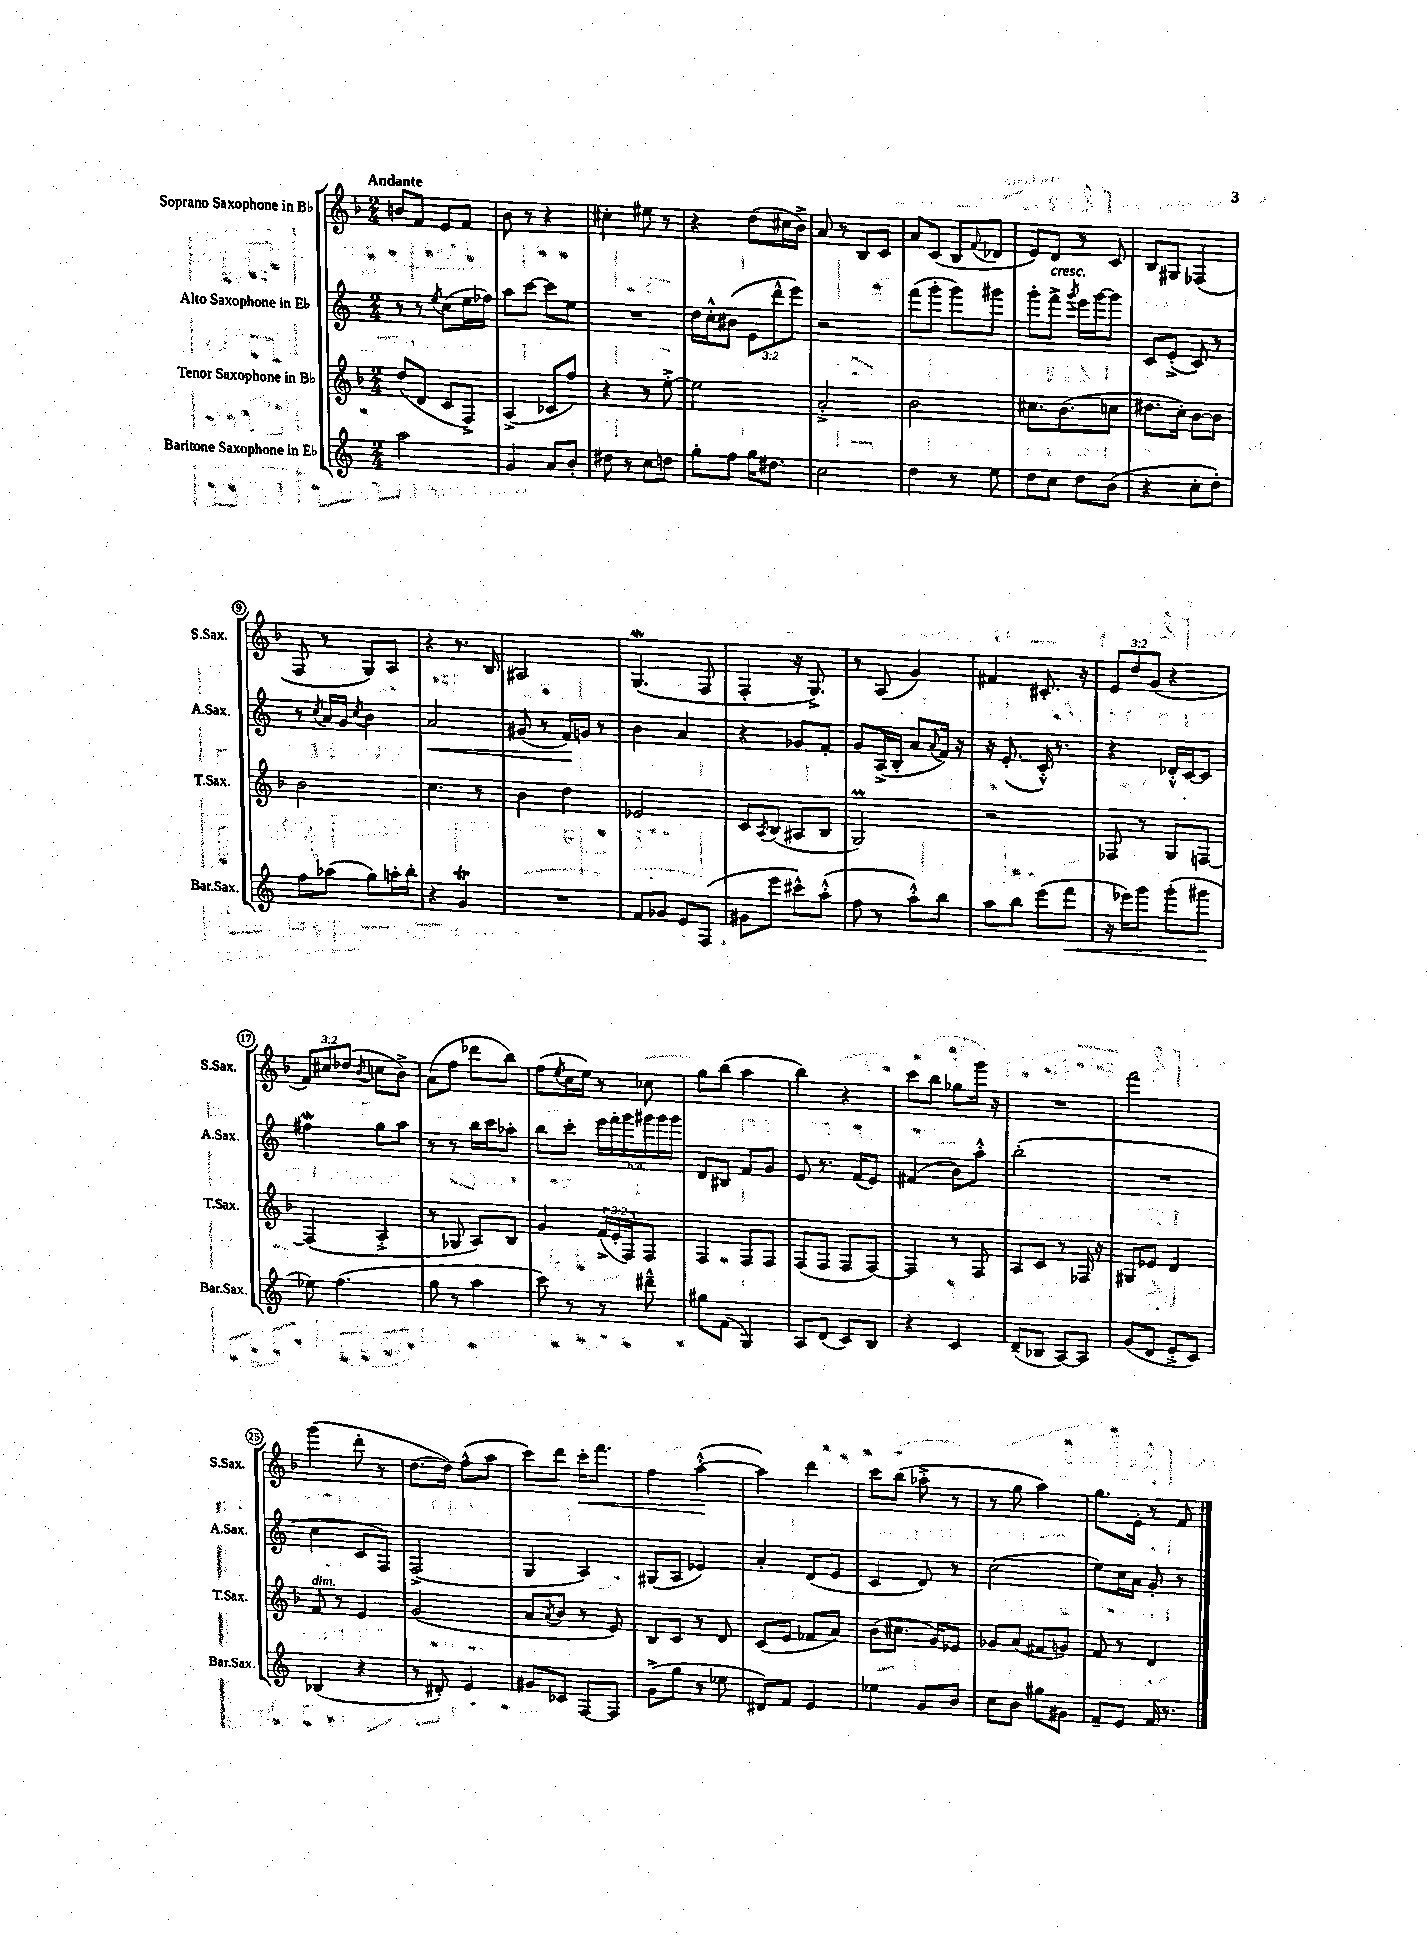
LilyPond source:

<<
\new StaffGroup <<
\new Staff = "s0" \with { instrumentName = "Soprano Saxophone in Bb" shortInstrumentName = "S.Sax." } {
    \clef treble \key f \major \numericTimeSignature \time 2/4 \override Staff.TupletNumber.text = #tuplet-number::calc-fraction-text \tempo "Andante"
    b'8 f'8 e'8 f'8 |
    bes'8 r8 r4 |
    cis''4-. eis''8 r8 |
    r4 d''8( cis''16 bes'16->) |
    a'8 r8 bes8 c'8 |
    a'8 c'8( bes8 \appoggiatura { f'8 } des'8 |
    e'8) d'8 r8 c'8 |
    bes8 gis8 fes4( |
    f8 r8 g8) a8 |
    r4 r8. bes16 |
    ais2 |
    g4.\mordent( f8 |
    f4-. r16 g8.->) |
    r8 a8( g'4) |
    fis'4 cis'8.-. r16 |
    \tuplet 3/2 { e'8 d''8 g'8( } r4 |
    \tuplet 3/2 { f'8) cis''8 des''8( } \acciaccatura { bes'8 } c''8 bes'8->) |
    a'8( f''8 des'''8 bes''8) |
    f''8( \acciaccatura { e''8 } c''16 e''16) r8 ces''8 |
    g''8 bes''8( a''4 |
    bes''4) r4 |
    c'''8 bes''8 ges''8 g'''16 r16 |
    R2 |
    f'''2 |
    g'''4( d'''8-. r8 |
    d''8.~ d''16) f''8-^( a''8 |
    c'''8) d'''8 c'''16-.\< f'''8. |
    f''4 a''4~-.-^\!( |
    a''4) d'''4 |
    c'''8 bes''8( aes''8-.-> r8 |
    r8 g''8 a''4) |
    g''8. e'16-. r8 f'8 \bar "|." |
}
\new Staff = "s1" \with { instrumentName = "Alto Saxophone in Eb" shortInstrumentName = "A.Sax." } {
    \clef treble \key c \major \numericTimeSignature \time 2/4 \override Staff.TupletNumber.text = #tuplet-number::calc-fraction-text
    r8 r8 \acciaccatura { e''8 } c''8( e''16 fes''16) |
    a''8 c'''8~ c'''8 e''8 |
    R2 |
    d''16 c''16-.-^ bis'8( \tuplet 3/2 { e'8 d'''8-^ e'''8) } |
    r2 |
    f'''8( g'''8-. g'''8) gis'''8 |
    g'''8-. f'''8->^\markup { \italic "cresc." } \acciaccatura { g'''8 } e'''16 g'''16~ g'''8 |
    c'8 e'8-.->( c'8) r8 |
    r8 \acciaccatura { c''8 } a'16 g'16 \acciaccatura { c''8 } b'4 |
    a'2\< |
    gis'8( r8 f'16\!) g'16 r8 |
    b'4 a'4 |
    r4 ges'8 f'8-. |
    g'8 a16->( b16-. a'8 \appoggiatura { a'8 } f'16) r16 |
    r16 e'8.-.( c'16-.-^) r8. |
    r4 des'16-.-^ c'16~ c'8 |
    fis''4\mordent g''8 a''8 |
    r8 r8 b''16 c'''16 aes''8-. |
    b''8 c'''8-. \tuplet 6/4 { e'''16 f'''16-. g'''16 gis'''16 gis'''16 gis'''16 } |
    d'8 bis8 f'8 g'8 |
    e'8 r8. f'16( e'8) |
    fis'4( b'8) a''8-.-^ |
    b''2-.( |
    R2 |
    c''4 c'8 f8) |
    f2->( |
    g4 a4) |
    gis8( a8 ees'4) |
    a'4-. d'8( e'8 |
    c'4 d'8) r8 |
    c''2( |
    e''8) c''16 a'16 g'8-. r8 \bar "|." |
}
\new Staff = "s2" \with { instrumentName = "Tenor Saxophone in Bb" shortInstrumentName = "T.Sax." } {
    \clef treble \key f \major \numericTimeSignature \time 2/4 \override Staff.TupletNumber.text = #tuplet-number::calc-fraction-text
    d''8( d'8 c'8 f8->) |
    a4->( ces'8 f''8) |
    r4 r8 e''8~-.-> |
    e''2 |
    a'2-.-> |
    bes'2 |
    cis''8. bes'8.( c''8 |
    dis''8. c''16-.) bes'8~ bes'8 |
    bes'2 |
    c''4. r8 |
    bes'4 d''4 |
    ees'2 |
    c'8 \acciaccatura { a8 } bes8( ais8 bes8 |
    g2\prall) |
    r2 |
    fes8 r8 g8 f8~ |
    f4( a4-.-> |
    r8 ges8 a8) bes8 |
    g'4 \tuplet 3/2 { f'16->( e'16-. f16) } f8 |
    f4 f8 f8 |
    f8( f8 f8 f8~) |
    f4 r8 f8 |
    a8 c'8 r8 fes16 r16 |
    gis8 ees'8 d'4 |
    f'8^\markup { \italic "dim." } r8 e'4 |
    g'2( |
    a'8 \acciaccatura { a'8 } bes'8 r8 e'8) |
    bes8 c'8 r8 d'8 |
    c'8( e'8 fes'8 a'8) |
    bes'8( cis''8. g'16) ees'8 |
    ges'8 a'8( fis'8 g'8) |
    f'8 r8 d'4 \bar "|." |
}
\new Staff = "s3" \with { instrumentName = "Baritone Saxophone in Eb" shortInstrumentName = "Bar.Sax." } {
    \clef treble \key c \major \numericTimeSignature \time 2/4
    a''2 |
    g'4 a'8 b'8-. |
    dis''8 r8 c''8 d''8 |
    g''8-. f''8 g''16 dis''8. |
    c''2 |
    d''4 r8 e''8 |
    d''8 c''8 d''8 b'8( |
    r4 c''8-. d''8-.) |
    f''8 aes''8( g''8) a''16-. b''16-. |
    r4 g'4\trill |
    R2 |
    f'8 ges'8 e'8 f8( |
    gis'8 e'''8 cis'''8-^) a''8-.-^( |
    f''8 r8 a''8-.-^) b''8 |
    a''8 b''8 e'''8( f'''8\< |
    r16 ees'''16) g'''8 g'''8-.( gis'''8\! |
    ees''8) f''4.( |
    g''8 r8 a''4 |
    c'''8) r8 r8 dis'''8---^ |
    gis''8 f'8( g4) |
    a8 d'8( c'8) b8 |
    r4 c'4 |
    d'8--( bes8 a8~) a8 |
    g'8( d'8 e'8-.-> c'8) |
    bes4( r4 |
    r8 dis'8-.) e'4 |
    gis'8 ces'8 f8~ f8 |
    g'8->( g''8 r8 ees''8 |
    dis'8) f'8 e'4 |
    ees''4 g'8 b'8 |
    c''8 b'8 gis''8 gis'8 |
    f'8-- e'8 f'16 r8. \bar "|." |
}
>>
>>
\layout { \context { \Score \override BarNumber.stencil = #(make-stencil-circler 0.1 0.3 ly:text-interface::print) } }
